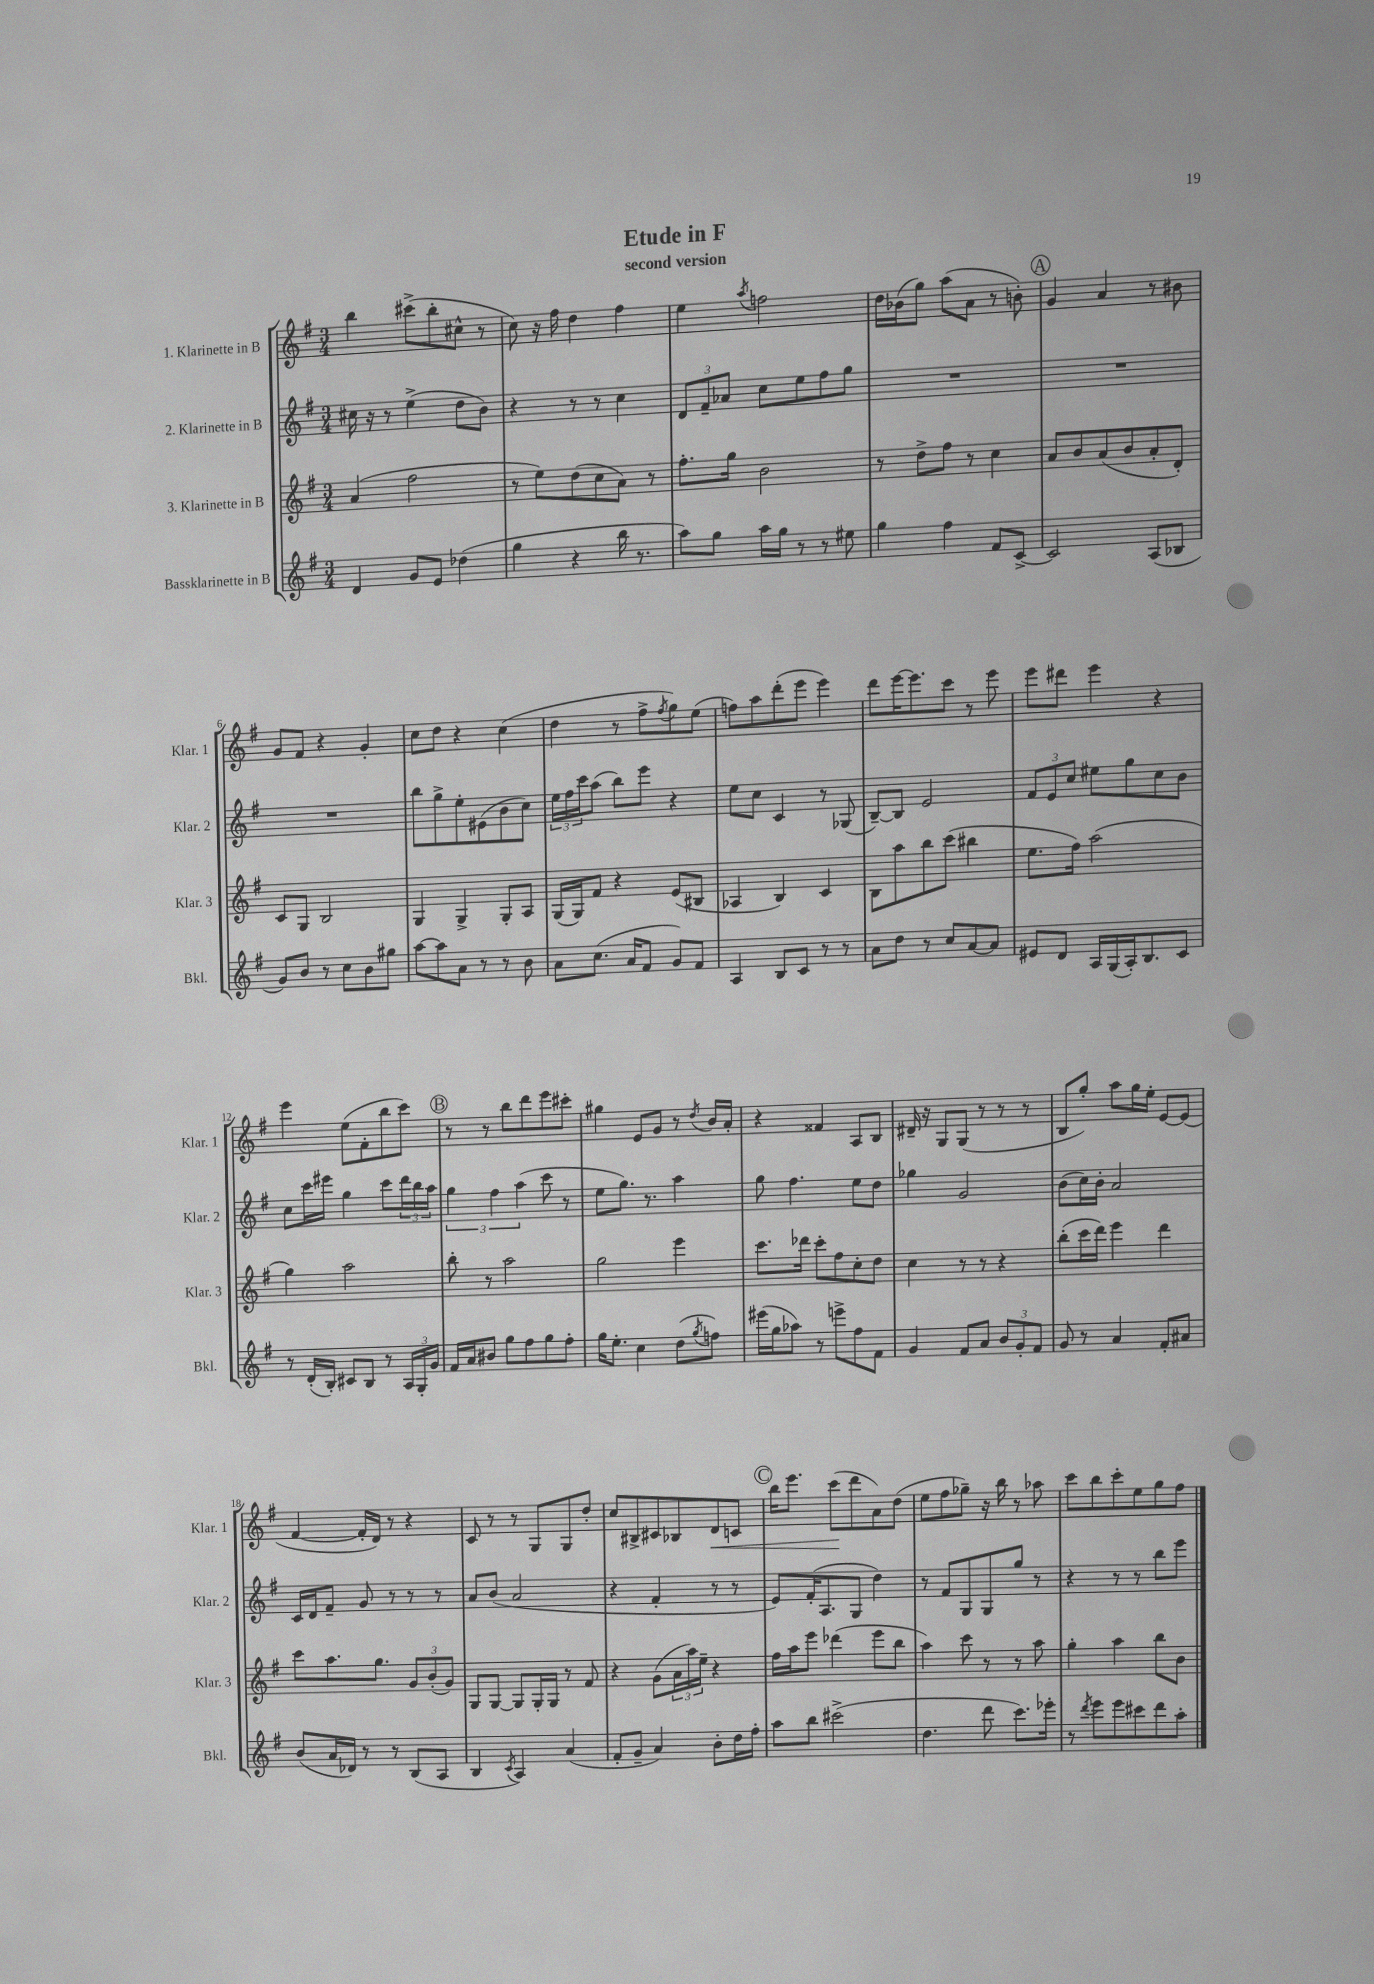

**kern	**kern	**kern	**kern	**dynam
*part4	*part3	*part2	*part1	*part1
*staff4	*staff3	*staff2	*staff1	*staff1
*I"Bassklarinette in B	*I"3. Klarinette in B	*I"2. Klarinette in B	*I"1. Klarinette in B	*
*I'Bkl.	*I'Klar. 3	*I'Klar. 2	*I'Klar. 1	*
*clefG2	*clefG2	*clefG2	*clefG2	*
*k[f#]	*k[f#]	*k[f#]	*k[f#]	*
*M3/4	*M3/4	*M3/4	*M3/4	*
=1	=1	=1	=1	=1
4d/	(4a/	16cc#X\	4bb\	.
.	.	16r	.	.
.	.	8r	.	.
8g/L	2ff#\	(4ee^\	(8ccc#X^\L	.
8e/J	.	.	8bb'\	.
(4dd-X\	.	8dd\L	8cc#X^^\J	.
.	.	8b\J)	8r	.
=2	=2	=2	=2	=2
4gg\	8r	4r	8cc\)	.
.	8ee\L)	.	16r	.
.	.	.	16ff#\	.
4r	(8dd\	8r	4dd\	.
.	8cc\	8r	.	.
16bb\	8a\J)	4cc\	4ff#\	.
8.r	.	.	.	.
.	8r	.	.	.
=3	=3	=3	=3	=3
8aa\L)	8.ff#'\L	12d/L	4ee\	.
.	.	12f#~/	.	.
8gg\J	.	.	.	.
.	.	12a-X/J	.	.
.	16gg\Jk	.	.	.
.	.	.	8qaa/	.
16aa\LL	2b\	8cc\L	2ffn\	.
16gg\JJ	.	.	.	.
8r	.	8ee\	.	.
8r	.	8ff#\	.	.
8ee#X\	.	8gg\J	.	.
=4	=4	=4	=4	=4
4gg\	8r	2.r	16dd\LL	.
.	.	.	(16b-X\J	.
.	8dd^\L	.	8gg\J)	.
4ff#\	8ff#\J	.	(8aa\L	.
.	8r	.	8a\J	.
8f#/L	4cc\	.	8r	.
[8c^/J	.	.	8bn'\)	.
!!LO:REH:place=s1:t=A
=5	=5	=5	=5	=5
2c/]	8a/L	2.r	4g/	.
.	8b/	.	.	.
.	(8a/	.	4a/	.
.	8b/	.	.	.
(8A/L	8a'/	.	8r	.
8B-X/J	8d'/J)	.	8b#X\	.
!!LO:LB:g=z
=6	=6	=6	=6	=6
8g/L)	8c/L	2.r	8g/L	.
8b/J	8G/J	.	8f#/J	.
8r	2B/	.	4r	.
8cc\L	.	.	.	.
8b\	.	.	4g'/	.
8gg#X\J	.	.	.	.
=7	=7	=7	=7	=7
[8aa\L	4G/	8bb\L	8cc\L	.
8aa\]	.	8gg^\	8dd\J	.
8a\J	4G^/	8ee'\	4r	.
8r	.	(8e#X\	.	.
8r	8G'/L	8b\	(4cc\	.
8b\	8A/J	8cc\J)	.	.
=8	=8	=8	=8	=8
8a\L	(16G/LL	24ee\LL	4dd\	.
.	.	24ff#\	.	.
.	16G/J)	.	.	.
.	.	24ccc\J	.	.
(8.cc\J	8f#/J	(8aa\J	.	.
.	4r	8bb\L)	8r	.
16a/KL	.	.	.	.
8f#/J	.	8eee\J	8ff#^\L	.
.	.	.	8qff#/	.
8g/L)	(8e/L	4r	8gg\)	.
8f#/J	8B#X/J	.	(8ee\J	.
=9	=9	=9	=9	=9
4A/	4A-X/	8ee\L	8ffn\L)	.
.	.	8cc\J	8aa\	.
8B/L	4B/)	4c/	(8ddd'\	.
8c/J	.	.	8eee\J	.
8r	4c/	8r	4eee\)	.
8r	.	(8G-X/	.	.
=10	=10	=10	=10	=10
8a\L	8B\L	[8B~/L)	8ddd\L	.
8dd\J	8aa\	8B/J]	[16eee\K	.
.	.	.	8.eee\]	.
8r	8bb\	2e/	.	.
8cc/L	(8ccc\J	.	8ccc\J	.
[8a/	4bb#X\	.	8r	.
8a/J]	.	.	8eee\	.
=11	=11	=11	=11	=11
8e#X/L	8.ee\L	12f#/L	8eee\L	.
.	.	12e/	.	.
8d/J	.	.	8ddd#X\J	.
.	.	12cc/J	.	.
.	16ff#\Jk)	.	.	.
16A/LL	(2aa\	8ee#X\L	4eee\	.
(16G/	.	.	.	.
16A'/J)	.	8gg\	.	.
8.B/	.	.	.	.
.	.	8cc\	4r	.
8c/J	.	8b\J	.	.
!!LO:LB:g=z
=12	=12	=12	=12	=12
8r	4gg\)	8cc\L	4eee\	.
(16d'/LL	.	16ccc\L	.	.
16B'/JJ)	.	16eee#X\JJ	.	.
8c#X/L	2aa\	4gg\	(8ee\L	.
8B/J	.	.	8f#'\	.
8r	.	8ccc\L	8bb\	.
24A/LL	.	24ddd\L	8ccc\J)	.
24G'/	.	24bb\	.	.
24g/JJ	.	24aa\JJ	.	.
!!LO:REH:place=s1:t=B
=13	=13	=13	=13	=13
16f#/LL	8bb'\	6gg\	8r	.
16a/J	.	.	.	.
8b#X/J	8r	.	8r	.
.	.	6ff#\	.	.
8gg\L	2aa\	.	8bb\L	.
.	.	(6aa\	.	.
8ff#\	.	.	8ddd\	.
8gg\	.	8ccc\	8eee\	.
8ff#'\J	.	8r	8ccc#X'\J	.
=14	=14	=14	=14	=14
16gg\KL	2gg\	8ee\L	4gg#X\	.
8.ee'\J	.	.	.	.
.	.	8.gg\J)	.	.
4cc\	.	.	8e/L	.
.	.	8.r	.	.
.	.	.	8g/J	.
(8dd\L	4eee\	4aa\	8r	.
8qgg/	.	.	8qdd/	.
8ffn\J)	.	.	16b/LL	.
.	.	.	16a'/JJ	.
=15	=15	=15	=15	=15
(16eee#X\LL	8.ccc\L	8gg\	4r	.
16gg\J	.	.	.	.
8aa-X\J)	.	4.ff#\	.	.
.	16ddd-X\Jk	.	.	.
8r	8ccc'\L	.	4f##X/	.
8eeen^\L	8ff#\	.	.	.
8ff#\	8cc'\	8ee\L	8A/L	.
8f#\J	8dd\J	8dd\J	8B/J	.
=16	=16	=16	=16	=16
4g/	4cc\	4gg-X\	16d#X~/	.
.	.	.	16r	.
.	.	.	8G/L	.
8f#/L	8r	2g/	(8G/J	.
8a/J	8r	.	8r	.
12b/L	4r	.	8r	.
12g'/	.	.	.	.
.	.	.	8r	.
12f#/J	.	.	.	.
=17	=17	=17	=17	=17
8g/	(8bb'\L	(8b\L	8B/L	.
8r	16ccc\L	16cc\L)	8gg'/J)	.
.	16ddd\JJ)	16b'\JJ	.	.
4a/	4eee\	2a/	8aa\L	.
.	.	.	16gg\L	.
.	.	.	16ee'\JJ	.
8f#'/L	4ddd\	.	[8e/L	.
8a#X/J	.	.	(8e/J]	.
!!LO:LB:g=z
=18	=18	=18	=18	=18
(8b/L	8ccc\L	16c/LL	[4f#/	.
.	.	16d/J	.	.
16a/L	8.aa\	8f#~/J	.	.
16d-X/JJ)	.	.	.	.
8r	.	8g/	16f#'/LL]	.
.	8.gg\J	.	16d/JJ)	.
8r	.	8r	8r	.
(8B/L	12g/L	8r	4r	.
.	(12b'/	.	.	.
8A/J	.	8r	.	.
.	12g/J)	.	.	.
=19	=19	=19	=19	=19
4B/	8G/L	8a/L	8c/	.
.	[8G/J	(8b/J	8r	.
8qc/	.	.	.	.
4A/)	8G/L]	2a/	8r	.
.	16G'/L	.	8G/L	.
.	16G/JJ	.	.	.
(4a/	8r	.	8G/	.
.	8f#/	.	8dd'/J	.
=20	=20	=20	=20	=20
8f#'/L	4r	4r	8cc/L	.
8g~/J	.	.	8B#X^/	.
4a/)	(8g\L	4f#'/	8c#X/	.
.	24a\L	.	8B-X/	.
.	24aa\)	.	.	.
.	24ee~\JJ	.	.	.
!	!	!	!	!LO:HP:b
8b'\L	4r	8r	8d/	<
16dd\L	.	8r	8cn/J	.
16ff#'\JJ	.	.	.	.
!!LO:REH:place=s1:t=C
=21	=21	=21	=21	=21
8aa\L	16ff#\LL	8e/L)	16bb\KL	.
.	16aa\J	.	8.eee\J	.
8bb\J	8eee\J	(16f#'/K	.	.
.	.	8.A/	.	.
(2ccc#X^\	(4ddd-X\	.	(8ccc\L	.
.	.	8G/J	8ddd\	[
.	8eee\L	4dd\)	8a\)	.
.	8bb\J	.	(8dd\J	.
=22	=22	=22	=22	=22
4.dd\	4aa\)	8r	8ee\L	.
.	.	8f#/L	8ff#\	.
.	8ccc\	8G/	8gg-X~\J)	.
8ddd\	8r	8G/	16r	.
.	.	.	16bb\	.
8.ccc\L)	8r	8gg/J	8r	.
.	8aa\	8r	8aa-X\	.
16eee-X'\Jk	.	.	.	.
=23	=23	=23	=23	=23
8r	4gg'\	4r	8ccc\L	.
8qddd/	.	.	.	.
8eee\L	.	.	8bb\	.
8eee\	4aa\	8r	8ccc'\	.
8ccc#X\	.	8r	8ee\	.
8ddd\	8bb\L	8bb\L	8gg\	.
8aa'\J	8b\J	8eee\J	8ff#\J	.
==	==	==	==	==
*-	*-	*-	*-	*-
